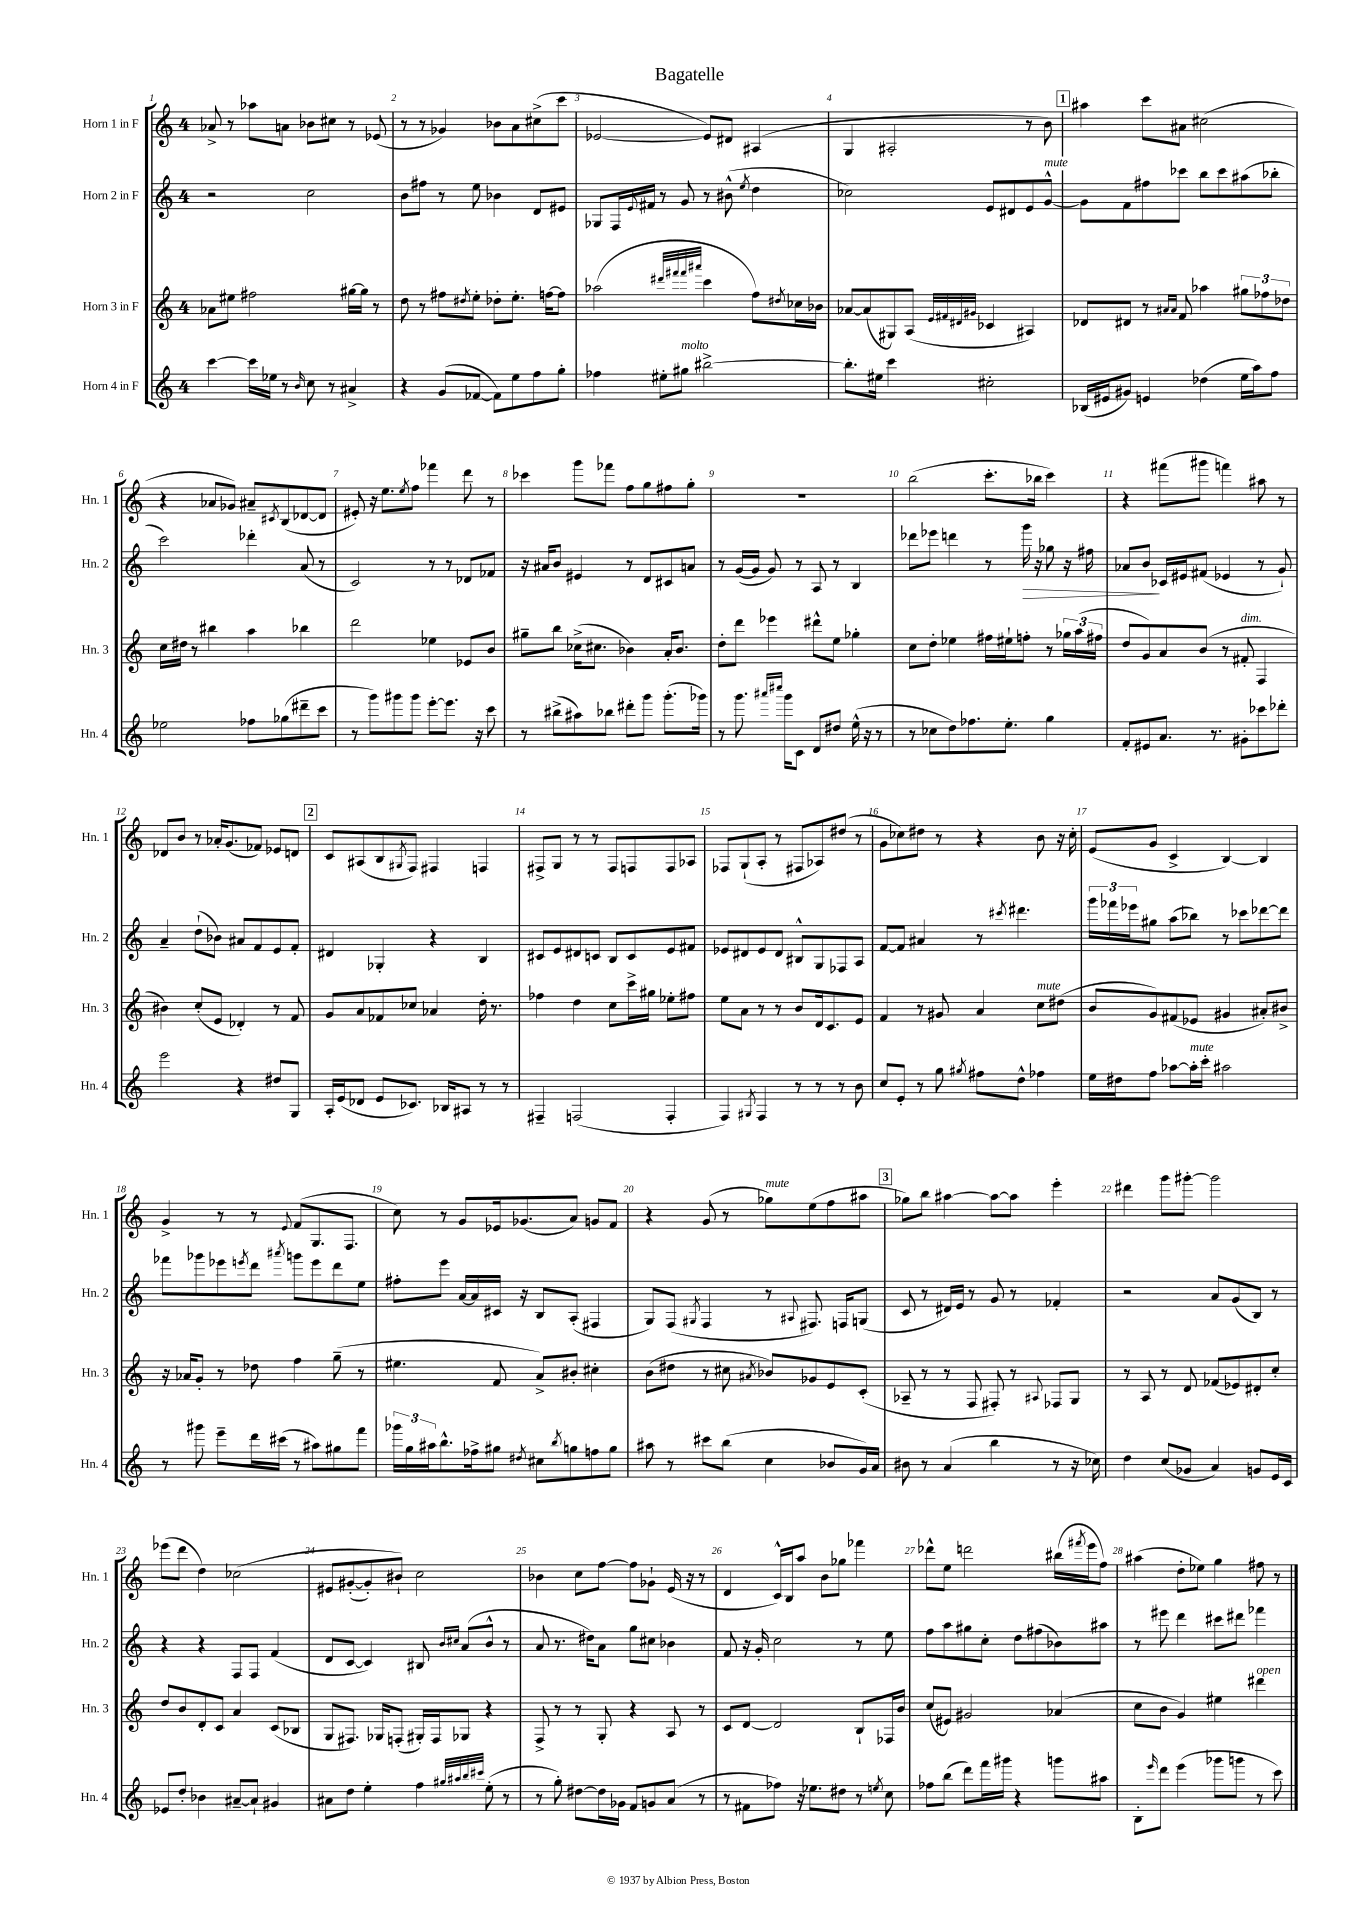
\header { title = "Bagatelle" }
<<
\new StaffGroup <<
\new Staff = "s0" \with { instrumentName = "Horn 1 in F" shortInstrumentName = "Hn. 1" } {
    \clef treble \key c \major \once \override Staff.TimeSignature.style = #'single-digit \time 4/4
    aes'8-> r8 aes''8 a'8 bes'8 cis''8 r8 ees'8( |
    r8 r8 ges'4) bes'8 a'8 cis''8->( c'''8 |
    ees'2~ ees'8) dis'8 ais4( |
    g4 ais2-. r8 b'8) |
    \mark \markup { \box "1" } ais''4 c'''8 ais'8 cis''2( |
    r4 aes'8 ges'8) ais'8-- \acciaccatura { cis'8 } b8( des'8~ des'8 |
    eis'8-.) r16 e''8. \acciaccatura { e''8 } f''8 fes'''4 d'''8 r8 |
    ces'''4 g'''8 fes'''8 f''8 g''8 fis''8 g''8-. |
    R1 |
    b''2( c'''8.-. bes''16 c'''4) |
    r4 fis'''8( gis'''8 f'''4) ais''8 r8 |
    des'8 b'8 r8 aes'16-. g'8.( fes'8) ees'8 d'8 |
    \mark \markup { \box "2" } c'8 ais8( b8 \acciaccatura { gis8 } f8) fis4 f4 |
    fis8-> g8 r8 r8 fis8 f8 f8 aes8 |
    fes8 g8-!( a8-. r8 fis8 aes8) dis''8( r8 |
    g'8 ces''8) dis''8 r8 r4 b'8 r16 ces''16-. |
    e'8( g'8 c'4-> b4~) b4 |
    g'4-> r8 r8 \appoggiatura { e'8 } f'8( g8. f8. |
    c''8) r8 g'8 ees'16 ges'8.( a'8) g'8 f'8 |
    r4 g'8( r8 ges''8^\markup { \italic "mute" }) e''8( f''8 ais''8 |
    \mark \markup { \box "3" } ges''8) b''8 ais''4~ ais''8~ ais''8 e'''4-. |
    dis'''4 g'''8 gis'''8~-. gis'''2 |
    ees'''8( d'''8 d''4) ces''2\( |
    eis'8 gis'8~-.( gis'8-.) bis'8-!\) c''2 |
    bes'4 c''8 f''8~ f''8 ges'8-! e'16( r16 r8 |
    d'4 c'16-^) b16 a''8 b'8 ges''8 fes'''4 |
    des'''8-^ e''8 d'''2 bis''16( \acciaccatura { fis'''8 } e'''16 f''8) |
    ais''4( d''8-. ees''8) g''4 fis''8 r8 \bar "|." |
}
\new Staff = "s1" \with { instrumentName = "Horn 2 in F" shortInstrumentName = "Hn. 2" } {
    \clef treble \key c \major \once \override Staff.TimeSignature.style = #'single-digit \time 4/4
    r2 c''2 |
    b'8 fis''8 r8 e''8 bes'4 d'8 eis'8 |
    ges8 f16 \appoggiatura { e'8 } fis'16 r8 g'8 r8 bis'8-^( \acciaccatura { e''8 } d''4 |
    ces''2) e'8 dis'8 e'8 g'8~-^^\markup { \italic "mute" } |
    \mark \markup { \box "1" } g'8 f'8 fis''8 ces'''8 b''8 ces'''8 ais''8( bes''8-. |
    c'''2) des'''4-. a'8( r8 |
    c'2) r8 r8 des'8 fes'8 |
    r16 ais'16 b'8 eis'4 r8 d'8 cis'8 a'8 |
    r8 g'16~( g'16 g'8) r8 a8 r8 b4 |
    des'''8 ees'''8 d'''4 r8 g'''16\> r16 ges''8 r16 fis''16 |
    aes'8 b'8\! ces'16 eis'16 fis'8( ees'4 r8 g'8-!) |
    a'4-- d''8-!( bes'8) ais'8 f'8 e'8 f'8-. |
    \mark \markup { \box "2" } dis'4 ges4-. r4 b4 |
    cis'8 e'8 dis'8 c'8 b8 c'8 e'8 fis'8 |
    ees'8 dis'8 ees'8 dis'8 bis8-^ g8 fes8 a8 |
    f'8~ f'8 ais'4 r8 \acciaccatura { cis'''8 } dis'''4. |
    \tuplet 3/2 { g'''16 fes'''16 ees'''16 } gis''8 a''8( bes''8) r8 ces'''8 des'''8~ des'''8 |
    fes'''8 ges'''8 ees'''8 \acciaccatura { e'''8 } d'''8 \acciaccatura { ais'''8 } g'''8 e'''8 d'''8 e''8 |
    fis''8-. e'''8 a'16~ a'16 cis'16 r16 b8 a8-.( fis4 |
    g8) f8( \acciaccatura { gis8 } f4 r8 \appoggiatura { ais8 } fis8.) f16 g8( |
    \mark \markup { \box "3" } c'8 r8 dis'16) e'16 r8 g'8 r8 fes'4-. |
    r2 a'8 g'8( b8) r8 |
    r4 r4 f8 f8 f'4( |
    d'8 c'8~ c'4) bis8 \grace { b'16 cis''16 } a'8( b'8-^ r8 |
    a'8 r8. dis''16) a'8 g''8 cis''8 bes'4 |
    f'8 r16 g'16-. c''2 r8 e''8 |
    f''8 a''8 gis''8 c''8-. d''8 fis''8( bes'8) ais''8 |
    r8 eis'''8 d'''4 cis'''8 dis'''8 fes'''4 \bar "|." |
}
\new Staff = "s2" \with { instrumentName = "Horn 3 in F" shortInstrumentName = "Hn. 3" } {
    \clef treble \key c \major \once \override Staff.TimeSignature.style = #'single-digit \time 4/4
    aes'8 eis''8 fis''2 gis''16~ gis''16 r8 |
    d''8 r8 fis''8 \acciaccatura { dis''8 } e''8-. des''8-. e''8.-. f''16~ f''8 |
    aes''2( \grace { dis'''32 fis'''32 fis'''32 ais'''32 } c'''4 f''8) \acciaccatura { dis''8 } ces''16 bes'16 |
    aes'8~ aes'8( gis8) a8( \grace { e'32 fis'32 dis'32 gis'32 } ces'4 ais4) |
    \mark \markup { \box "1" } des'8 dis'8 r8 \grace { ais'16 ais'16 } f'8 aes''4 \tuplet 3/2 { gis''8 fes''8 des''8 } |
    c''16 dis''16 r8 bis''4 a''4 bes''4 |
    d'''2 ees''4 ees'8 b'8 |
    gis''8-- b''8 ces''16->( cis''8. bes'4) a'16-. bes'8. |
    d''8-. d'''8 ees'''4 dis'''8-^ e''8 ges''4-. |
    c''8 d''8-. ees''4 fis''16 eis''16-! f''8-. r8 \tuplet 3/2 { ges''16 a''16( fis''16 } |
    d''8 g'8) a'8 b'8( r8 fis'8-.^\markup { \italic "dim." } f4 |
    bis'4) c''8-.( e'8 des'4-.) r8 f'8 |
    \mark \markup { \box "2" } g'8 a'8 fes'8 ces''8 aes'4 d''16-. r8. |
    fes''4 d''4 c''8 c'''16-> gis''16 ees''8-. fis''8 |
    e''8 a'8 r8 r8 b'8 d'16 c'8. e'8 |
    f'4 r8 gis'8 a'4 c''8^\markup { \italic "mute" } dis''8( |
    b'8 g'8) fis'8( ees'8 gis'4 ais'8-.) bis'8-> |
    r16 aes'16 g'8-. r8 des''8 f''4 g''8--( r8 |
    eis''4. f'8 a'8->) bis'8-. cis''4-. |
    b'8( dis''8 r8 cis''8 \acciaccatura { ais'8 } bes'8) ges'8 e'8 c'8-.( |
    \mark \markup { \box "3" } aes8-- r8 r8 f8 fis8-.) r8 \appoggiatura { ais8 } fes8 g8 |
    r8 a8 r8 d'8 fes'8( ees'8) dis'8-. c''8-. |
    d''8 b'8 d'8-. c'8 a'4 c'8( bes8 |
    g8 fis8.) ges16 f8-.( gis16-.) f16 ges8 r4 |
    f8-> r8 r8 g8-. r4 a8 r8 |
    c'8 d'8~ d'2 b8-! fes16 b'16 |
    c''8( eis'8) gis'2 aes'4( |
    c''8 b'8 g'4) eis''4 dis'''4^\markup { \italic "open" } \bar "|." |
}
\new Staff = "s3" \with { instrumentName = "Horn 4 in F" shortInstrumentName = "Hn. 4" } {
    \clef treble \key c \major \once \override Staff.TimeSignature.style = #'single-digit \time 4/4
    c'''4~ c'''16 ees''16 r8 \grace { b'16 } c''8 r8 ais'4-> |
    r4 g'8( fes'8~ fes'8) e''8 f''8 g''8-. |
    fes''4 eis''8-. gis''8^\markup { \italic "molto" } bis''2~-> |
    bis''8.-. eis''16 c'''4 cis''2-. |
    \mark \markup { \box "1" } bes16( eis'16 gis'8) e'4 des''4( e''16 a''16) f''8 |
    ees''2 fes''8 ges''8( dis'''8-- c'''8 |
    r8 g'''8) gis'''8 gis'''8 e'''8~-. e'''8. r16 c'''8 |
    r8 bis''8->( ais''8) bes''8 dis'''8-. g'''8 g'''8.-.( ges'''16) |
    r8 g'''8. \grace { ais'''16 cis''''16 } g'''16 c'8 d'8 dis''8 e''16-^( r16 r8 |
    r8 ces''8 d''8) fes''8. e''8.-. g''4 |
    f'8-. eis'8 a'8. r8. gis'8-. ces'''8 des'''8-. |
    e'''2 r4 dis''8 g8 |
    \mark \markup { \box "2" } a16-. e'16( des'8 e'8 ces'8.) bes16 ais8 r8 r8 |
    fis4-- f2( f4-. |
    f4) \acciaccatura { gis8 } f4 r8 r8 r8 b'8 |
    c''8 e'8-. r8 g''8 \acciaccatura { gis''8 } fis''8 d''8-^ fes''4 |
    e''16 dis''16 f''8 aes''8~ aes''16-.^\markup { \italic "mute" } c'''16-. ais''2 |
    r8 gis'''8 e'''8-- d'''16 cis'''16( r8 ais''8) gis''8 f'''8 |
    \tuplet 3/2 { ges'''16 g''16 ais''16 } b''8.-^ fes''16-> gis''8 \acciaccatura { dis''8 } cis''8 \acciaccatura { b''8 } g''8 f''8 g''8 |
    ais''8 r8 cis'''8 b''8( c''4 bes'8 g'16) a'16 |
    \mark \markup { \box "3" } bis'8 r8 a'4( b''4 r8 r16 ces''16) |
    d''4 c''8( ges'8 a'4) g'8 e'16 c'16 |
    ees'8 d''8-. bes'4 ais'8~-- ais'8-! gis'4 |
    ais'8 d''8 e''4-. f''4 \grace { gis''32 ais''32 b''32 cis'''32 } e''8-.( r8 |
    r8 g''8-.) dis''8~ dis''16 ges'16 f'8 g'8 a'8( r8 |
    r8 fis'8 fes''8) r16 ees''8. dis''8 r8 \acciaccatura { e''8 } c''8 |
    fes''8 b''8( d'''8) f'''16 gis'''16 r4 g'''8 ais''8 |
    b8-. \grace { e'''16 } d'''8 e'''4( ges'''8 g'''8 r8 c'''8) \bar "|." |
}
>>
>>
\layout { \context { \Score \override BarNumber.break-visibility = ##(#f #t #t) barNumberVisibility = #all-bar-numbers-visible } }
